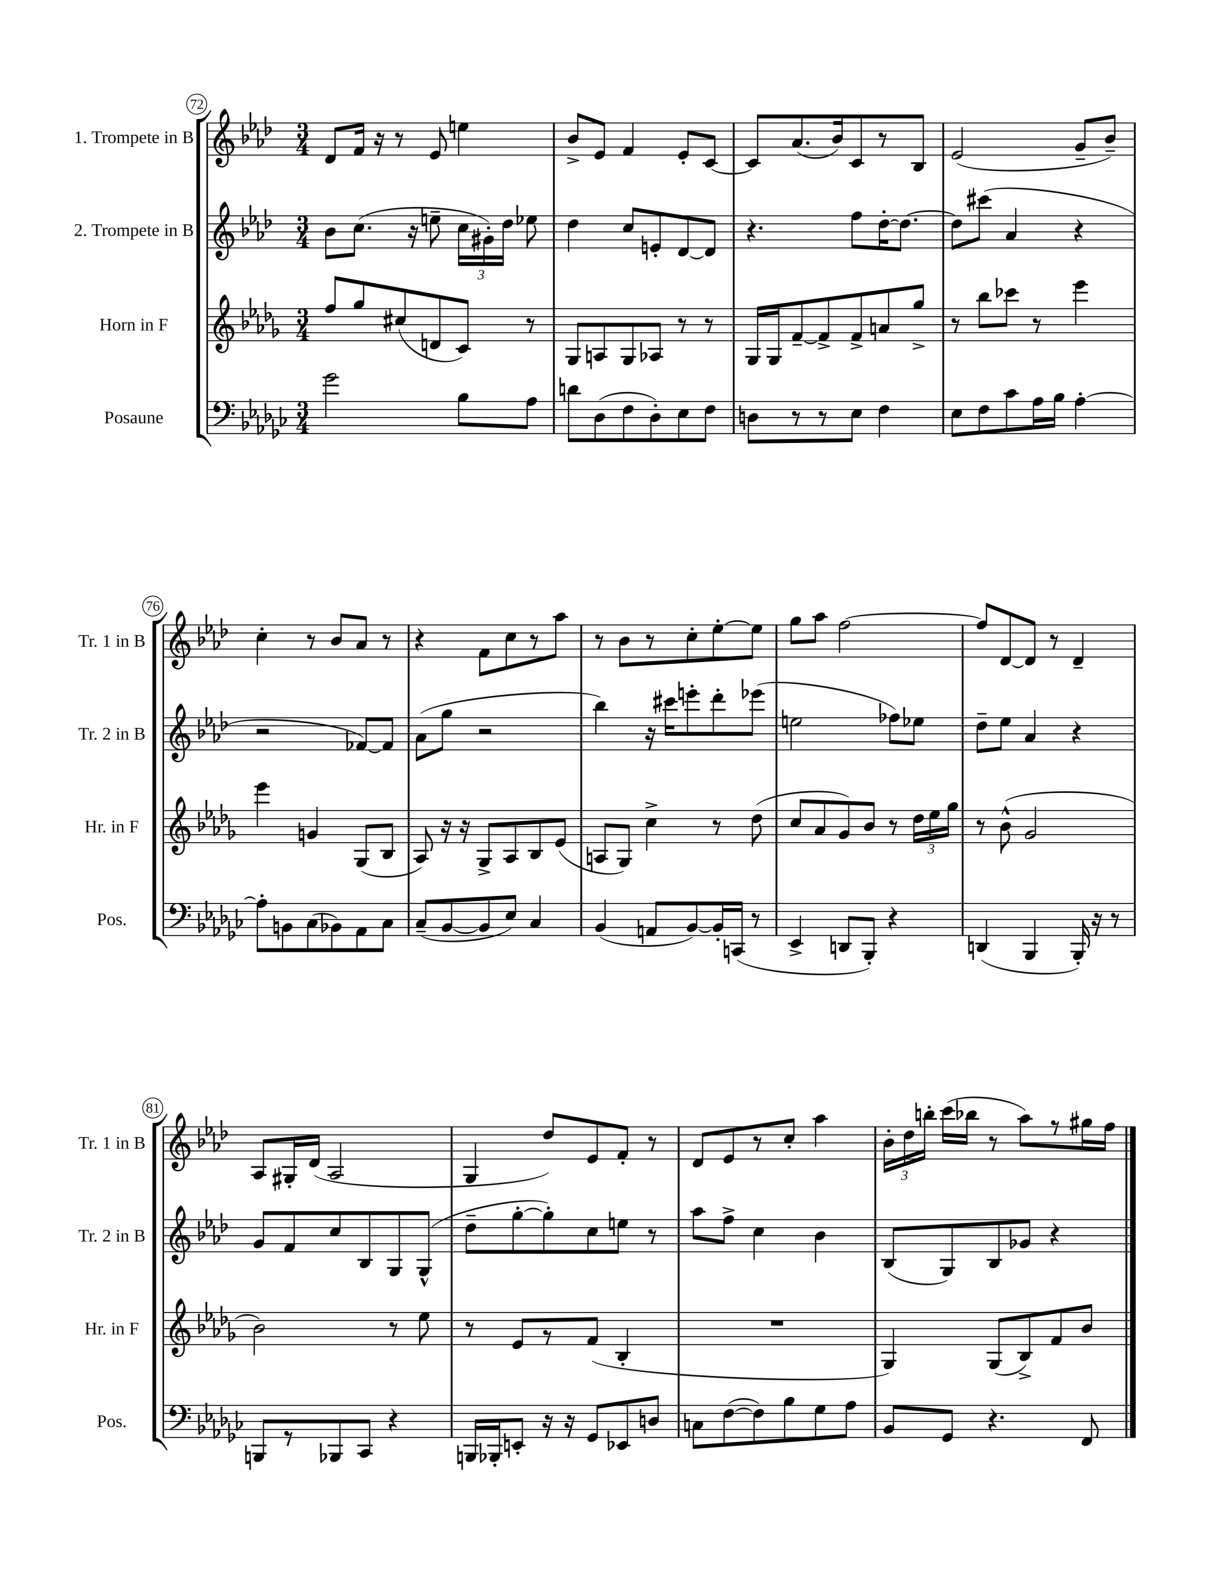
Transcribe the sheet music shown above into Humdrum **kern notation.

**kern	**kern	**kern	**kern
*part4	*part3	*part2	*part1
*staff4	*staff3	*staff2	*staff1
*I"Posaune	*I"Horn in F	*I"2. Trompete in B	*I"1. Trompete in B
*I'Pos.	*I'Hr. in F	*I'Tr. 2 in B	*I'Tr. 1 in B
*clefF4	*clefG2	*clefG2	*clefG2
*k[b-e-a-d-g-c-]	*k[b-e-a-d-g-]	*k[b-e-a-d-]	*k[b-e-a-d-]
*M3/4	*M3/4	*M3/4	*M3/4
=72	=72	=72	=72
2g-\	8ff/L	8b-\L	8d-/L
.	8gg-/	(8.cc\J	16f/Jk
.	.	.	16r
.	(8cc#X/	.	8r
.	.	16r	.
.	8dn/	8een~\	8e-/
8B-\L	8c/J)	24cc\LL	4een\
.	.	24g#X'\)	.
.	.	24dd-\JJ	.
8A-\J	8r	8ee-X\	.
=73	=73	=73	=73
8dn\L	8G-/L	4dd-\	8b-^/L
(8D-\	8An/	.	8e-/J
8F\	8G-/	8cc/L	4f/
8D-'\)	8A-X/J	8en'/	.
8E-\	8r	[8d-/	8e-'/L
8F\J	8r	8d-/J]	[8c/J
=74	=74	=74	=74
8Dn\L	16G-/LL	4.r	8c/L]
.	16G-/J	.	.
8r	[8f~/	.	(8.a-/
8r	8f^/]	.	.
.	.	.	16b-/k)
8E-\J	8f^/	8ff\L	8c/
4F\	8an/	[16dd-'\K	8r
.	.	8.dd-\J_	.
.	8gg-^/J	.	8B-/J
=75	=75	=75	=75
8E-\L	8r	8dd-\L]	(2e-/
8F\	8bb-\L	(8ccc#X\J	.
8c-\	8ccc-X\J	4a-/	.
16A-\L	8r	.	.
16B-\JJ	.	.	.
[4A-'\	4eee-\	4r	8g~/L
.	.	.	8b-~/J)
!!LO:LB:g=z
=76	=76	=76	=76
8A-'\L]	4eee-\	2r	4cc'\
8BBn\	.	.	.
(8C-\	4gn/	.	8r
8BB-X\)	.	.	8b-/L
8AA-\	(8G-/L	[8f-X/L)	8a-/J
8C-\J	8B-/J	8f-/J]	8r
=77	=77	=77	=77
(8C-~/L	8A-/)	(8a-\L	4r
[8BB-/	16r	8gg\J	.
.	16r	.	.
8BB-/]	8G-^/L	2r	8f\L
8E-/J)	8A-/	.	8cc\
4C-/	8B-/	.	8r
.	(8e-/J	.	8aa-\J
=78	=78	=78	=78
(4BB-/	8An/L	4bb-\)	8r
.	8G-/J)	.	8b-\L
8AAn/L	4cc^\	16r	8r
.	.	16ccc#X\KL	.
[8BB-/)	.	8eeen'\	8cc'\
16BB-'/L]	8r	8ddd-'\	[8ee-'\
(16CCn/JJ	.	.	.
8r	(8dd-\	(8eee-X\J	8ee-\J]
=79	=79	=79	=79
4EE-^/	8cc/L	2een\	8gg\L
.	8a-/	.	8aa-\J
8DDn/L	8g-/)	.	[2ff\
8BBB-'/J)	8b-/J	.	.
4r	8r	8ff-X\L)	.
.	24dd-\LL	8ee-X\J	.
.	24ee-\	.	.
.	24gg-\JJ	.	.
=80	=80	=80	=80
(4DDn/	8r	8dd-~\L	8ff/L]
.	(8b-^^\	8ee-\J	[8d-/
4BBB-/	2g-/	4a-/	8d-/J]
.	.	.	8r
16BBB-'/)	.	4r	4d-~/
16r	.	.	.
8r	.	.	.
!!LO:LB:g=z
=81	=81	=81	=81
8BBBn/L	2b-\)	8g/L	8A-/L
8r	.	8f/	16G#X'/L
.	.	.	(16d-/JJ
8BBB-X/	.	8cc/	2A-/
8CC-/J	.	8B-/	.
4r	8r	8G/	.
.	8ee-\	(8G^^/J	.
=82	=82	=82	=82
16BBBn/LL	8r	8dd-~\L	4G/
16BBB-X'/J	.	.	.
8EEn'/J	8e-/L	[8gg'\	.
16r	8r	8gg'\])	8dd-/L)
16r	.	.	.
8GG-/L	(8f/J	8cc\	8e-/
8EE-X/	4B-'/	8een\J	8f'/J
8Dn/J	.	8r	8r
=83	=83	=83	=83
8Cn\L	2.r	8aa-\L	8d-/L
([8F\	.	8ff^\J	8e-/
8F\])	.	4cc\	8r
8B-\	.	.	8cc'/J
8G-\	.	4b-\	4aa-\
8A-\J	.	.	.
=84	=84	=84	=84
8BB-/L	4G-/)	(8B-/L	24b-'\LL
.	.	.	24dd-\
.	.	.	24bbn'\JJ
8GG-/J	.	8G/)	(16ccc\LL
.	.	.	16bb-X\JJ
4.r	(8G-/L	8B-/	8r
.	8B-^/)	8g-X/J	8aa-\L)
.	8f/	4r	8r
8FF/	8b-/J	.	16gg#X\L
.	.	.	16ff\JJ
==	==	==	==
*-	*-	*-	*-
